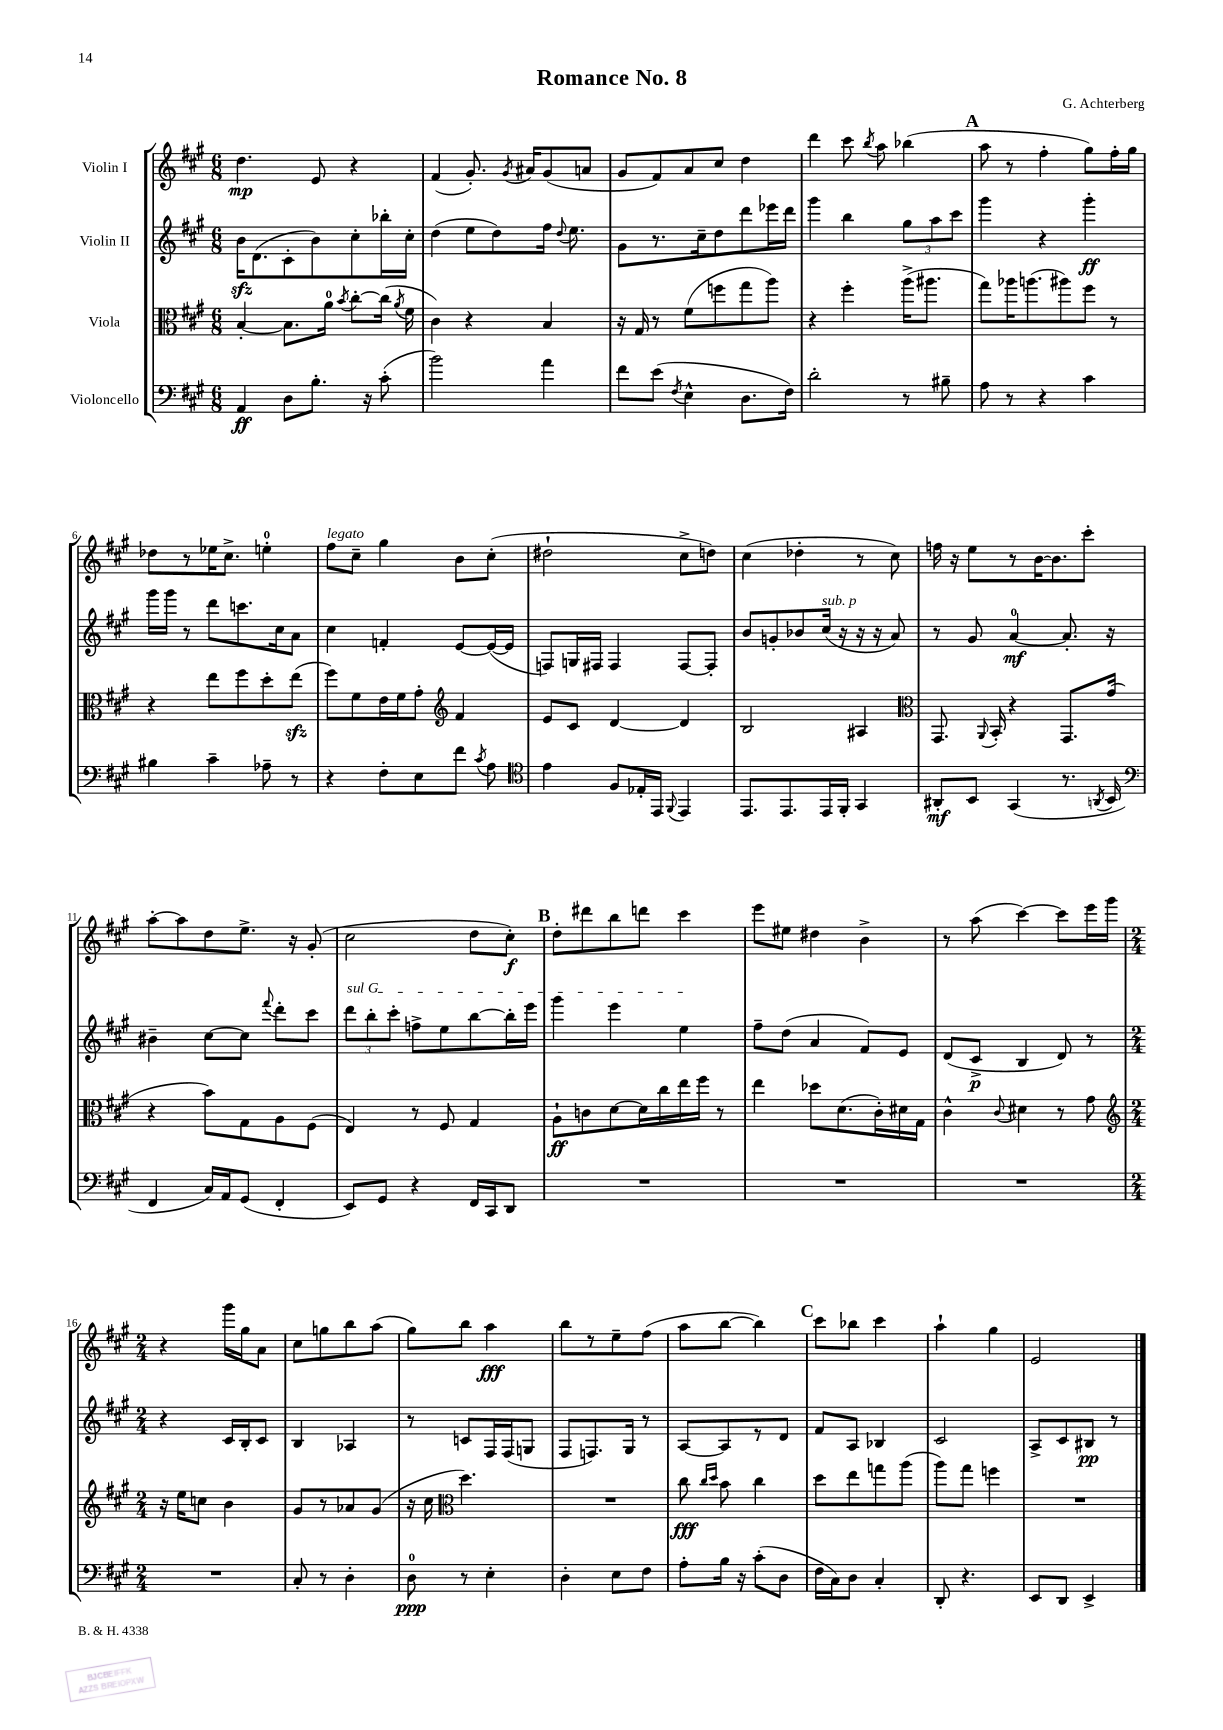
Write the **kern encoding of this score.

**kern	**dynam	**kern	**dynam	**kern	**dynam	**kern	**dynam
*part4	*part4	*part3	*part3	*part2	*part2	*part1	*part1
*staff4	*staff4	*staff3	*staff3	*staff2	*staff2	*staff1	*staff1
*I"Violoncello	*	*I"Viola	*	*I"Violin II	*	*I"Violin I	*
*clefF4	*	*clefC3	*	*clefG2	*	*clefG2	*
*k[f#c#g#]	*	*k[f#c#g#]	*	*k[f#c#g#]	*	*k[f#c#g#]	*
*M6/8	*	*M6/8	*	*M6/8	*	*M6/8	*
=1	=1	=1	=1	=1	=1	=1	=1
4AA/	ff	[4B'/	.	16bzz\KL	.	4.dd\	mp
.	.	.	.	(8.d\	.	.	.
8D\L	.	8.B\L]	.	8c#'\	.	.	.
8.B'\J	.	.	.	8b\)	.	8e/	.
.	.	16a\Jk	.	.	.	.	.
.	.	8qb/	.	.	.	.	.
.	.	[8cc#'\L	.	8cc#'\	.	4r	.
16r	.	.	.	.	.	.	.
(8c#'\	.	(16cc#\Jk]	.	16bb-X'\L	.	.	.
.	.	8qa/	.	.	.	.	.
.	.	16f#\	.	16cc#'\JJ	.	.	.
=2	=2	=2	=2	=2	=2	=2	=2
2b\)	.	4c#\)	.	(4dd\	.	(4f#/	.
.	.	4r	.	8ee\L	.	8.g#'/)	.
.	.	.	.	8dd\)	.	.	.
.	.	.	.	.	.	8qg#/	.
.	.	.	.	.	.	16a#X/KL	.
4a\	.	4B/	.	16ff#\Jk	.	(8g#/	.
.	.	.	.	8qqdd/	.	.	.
.	.	.	.	8.ee\	.	.	.
.	.	.	.	.	.	8an/J	.
=3	=3	=3	=3	=3	=3	=3	=3
8f#\L	.	16r	.	8g#\L	.	8g#/L	.
.	.	16G#/	.	.	.	.	.
(8e\J	.	8r	.	8.r	.	8f#/)	.
8qF#/	.	.	.	.	.	.	.
4E^^\	.	(8f#\L	.	.	.	8a/	.
.	.	.	.	16cc#~\k	.	.	.
.	.	8ffn\	.	8dd\	.	8cc#/J	.
8.D\L	.	8gg#\	.	8ddd\	.	4dd\	.
.	.	8aa\J)	.	16eee-X\L	.	.	.
16F#\Jk)	.	.	.	16ddd\JJ	.	.	.
=4	=4	=4	=4	=4	=4	=4	=4
2d'\	.	4r	.	4ggg#\	.	4ddd\	.
.	.	4ff#'\	.	4bb\	.	8ccc#\	.
.	.	.	.	.	.	8qbb/	.
.	.	.	.	.	.	8aa\	.
8r	.	(16aa^\KL	.	12gg#\L	.	(4bb-X\	.
.	.	8.aa#X\J	.	.	.	.	.
.	.	.	.	12aa\	.	.	.
8B#X~\	.	.	.	.	.	.	.
.	.	.	.	12ccc#\J	.	.	.
!!LO:REH:place=s1:t=A
=5	=5	=5	=5	=5	=5	=5	=5
8A\	.	8gg#\L)	.	4ggg#\	.	8aa\	.
8r	.	16aa-X\K	.	.	.	8r	.
.	.	(8.aan\	.	.	.	.	.
4r	.	.	.	4r	.	4ff#'\	.
.	.	8aa#X\)	.	.	.	.	.
4c#\	.	8ff#\J	.	4ggg#'\	ff	8gg#\L)	.
.	.	8r	.	.	.	16ff#'\L	.
.	.	.	.	.	.	16gg#\JJ	.
!!LO:LB:g=z
=6	=6	=6	=6	=6	=6	=6	=6
4B#X\	.	4r	.	16ggg#\LL	.	8dd-X\L	.
.	.	.	.	16ggg#\JJ	.	.	.
.	.	.	.	8r	.	8r	.
4c#~\	.	8ee\L	.	8ddd\L	.	16ee-X\K	.
.	.	.	.	.	.	8.cc#^\J	.
.	.	8ff#\	.	8.cccn\	.	.	.
8A-X~\	.	8dd'\	.	.	.	4een'\	.
.	.	.	.	16cc#\k	.	.	.
8r	.	(8eezz\J	.	8a\J	.	.	.
=7	=7	=7	=7	=7	=7	=7	=7
!	!	!	!	!	!	!LO:TX:a:i:t=legato	!
4r	.	8ff#\L)	.	4cc#\	.	8ff#\L	.
.	.	8f#\	.	.	.	8cc#~\J	.
8F#'\L	.	16e\L	.	4fn'/	.	4gg#\	.
.	.	16f#\J	.	.	.	.	.
8E\	.	8g#'\J	.	.	.	.	.
*	*	*clefG2	*	*	*	*	*
8f#\J	.	4f#/	.	[8e/L	.	8b\L	.
8qc#/	.	.	.	.	.	.	.
8A\	.	.	.	(16e/L_	.	(8cc#'\J	.
.	.	.	.	16e/JJ]	.	.	.
=8	=8	=8	=8	=8	=8	=8	=8
*clefC4	*	*	*	*	*	*	*
4e\	.	8e/L	.	8Fn/L)	.	2dd#X`\	.
.	.	8c#/J	.	16Gn/L	.	.	.
.	.	.	.	16F#X/JJ	.	.	.
8F#/L	.	[4d/	.	4F#/	.	.	.
16E-X'/L	.	.	.	.	.	.	.
16EE/JJ	.	.	.	.	.	.	.
8qqFF#/	.	.	.	.	.	.	.
4EE/	.	4d/]	.	[8F#/L	.	8cc#^\L	.
.	.	.	.	8F#'/J]	.	8ddn\J)	.
=9	=9	=9	=9	=9	=9	=9	=9
8.EE/L	.	2B/	.	8b/L	.	(4cc#\	.
.	.	.	.	8gn'/	.	.	.
8.EE/	.	.	.	.	.	.	.
.	.	.	.	8b-X/	.	4dd-X'\	.
!	!	!	!	!LO:TX:a:i:t=sub. p	!	!	!
16EE/L	.	.	.	(16cc#/Jk	.	.	.
16FF#'/JJ	.	.	.	16r	.	.	.
4GG#/	.	4A#X/	.	16r	.	8r	.
.	.	.	.	16r	.	.	.
.	.	.	.	8a/)	.	8cc#\)	.
=10	=10	=10	=10	=10	=10	=10	=10
*	*	*clefC3	*	*	*	*	*
8AA#X'/L	mf	8.GG#/	.	8r	.	16ffn\	.
.	.	.	.	.	.	16r	.
8BB/J	.	.	.	8g#/	.	8ee\L	.
.	.	8qqAA/	.	.	.	.	.
.	.	16BB'/	.	.	.	.	.
(4GG#/	.	4r	.	[4a/	mf	8r	.
.	.	.	.	.	.	[16b\K	.
.	.	.	.	.	.	8.b\]	.
8.r	.	8.GG#/L	.	8.a'/]	.	.	.
.	.	.	.	.	.	8ccc#'\J	.
8qAAn/	.	.	.	.	.	.	.
16BB/	.	(16g#/Jk	.	16r	.	.	.
!!LO:LB:g=z
=11	=11	=11	=11	=11	=11	=11	=11
*clefF4	*	*	*	*	*	*	*
4FF#/	.	4r	.	4b#X~\	.	[8aa'\L	.
.	.	.	.	.	.	8aa\]	.
16C#/LL)	.	8b\L)	.	[8cc#\L	.	8dd\	.
16AA/J	.	.	.	.	.	.	.
(8GG#/J	.	8G#\	.	8cc#\J]	.	8.ee^\J	.
.	.	.	.	8qqfff#/	.	.	.
4FF#'/	.	8A\	.	8ddd'\L	.	.	.
.	.	.	.	.	.	16r	.
.	.	(8F#\J	.	8ccc#\J	.	(8g#'/	.
=12	=12	=12	=12	=12	=12	=12	=12
!	!	!	!	!LO:TX:a:i:t=sul G	!	!	!
8EE/L)	.	4E/)	.	12ddd\L	.	2cc#\	.
.	.	.	.	12bb'\	.	.	.
8GG#/J	.	.	.	.	.	.	.
.	.	.	.	12ccc#'\J	.	.	.
4r	.	8r	.	8ffn^\L	.	.	.
.	.	8F#/	.	8ee\	.	.	.
16FF#/LL	.	4G#/	.	[8bb\	.	8dd\L	.
16CC#/J	.	.	.	.	.	.	.
8DD/J	.	.	.	16bb'\L]	.	8cc#'\J)	f
.	.	.	.	16eee\JJ	.	.	.
!!LO:REH:place=s1:t=B
=13	=13	=13	=13	=13	=13	=13	=13
2.r	.	8A`\L	ff	4ggg#\	.	8dd'\L	.
.	.	8cn\	.	.	.	8ddd#X\	.
.	.	[8d\	.	4eee\	.	8bb\	.
.	.	16d\L]	.	.	.	8dddn\J	.
.	.	16cc#\	.	.	.	.	.
.	.	16ee\	.	4ee\	.	4ccc#\	.
.	.	16ff#\JJ	.	.	.	.	.
.	.	8r	.	.	.	.	.
=14	=14	=14	=14	=14	=14	=14	=14
2.r	.	4ee\	.	8ff#~\L	.	8eee\L	.
.	.	.	.	(8dd\J	.	8ee#X\J	.
.	.	8dd-X\L	.	4a/	.	4dd#X\	.
.	.	(8.d\	.	.	.	.	.
.	.	.	.	8f#/L)	.	4b^\	.
.	.	16c#'\L)	.	.	.	.	.
.	.	16d#X\	.	8e/J	.	.	.
.	.	16G#\JJ	.	.	.	.	.
=15	=15	=15	=15	=15	=15	=15	=15
2.r	.	4c#^^\	.	(8d/L	.	8r	.
.	.	.	.	8c#^/J	p	(8aa\	.
.	.	8qqc#/	.	.	.	.	.
.	.	4d#X\	.	4B/	.	[4ccc#\)	.
.	.	8r	.	8d/)	.	8ccc#\L]	.
.	.	8g#\	.	8r	.	16eee\L	.
.	.	.	.	.	.	16ggg#\JJ	.
!!LO:LB:g=z
=16	=16	=16	=16	=16	=16	=16	=16
*	*	*clefG2	*	*	*	*	*
*M2/4	*	*M2/4	*	*M2/4	*	*M2/4	*
2r	.	16r	.	4r	.	4r	.
.	.	16ee\KL	.	.	.	.	.
.	.	8ccn\J	.	.	.	.	.
.	.	4b\	.	16c#/LL	.	16ggg#\LL	.
.	.	.	.	16B'/J	.	16gg#\J	.
.	.	.	.	8c#/J	.	8a\J	.
=17	=17	=17	=17	=17	=17	=17	=17
8C#'/	.	8g#/L	.	4B/	.	8cc#\L	.
8r	.	8r	.	.	.	8ggn\	.
4D'\	.	8a-X/	.	4A-X/	.	8bb\	.
.	.	(8g#/J	.	.	.	(8aa\J	.
=18	=18	=18	=18	=18	=18	=18	=18
8D\	ppp	16r	.	8r	.	8gg#\L)	.
.	.	16cc#\	.	.	.	.	.
*	*	*clefC3	*	*	*	*	*
8r	.	4.dd\)	.	8cn/L	.	8bb\J	.
4E'\	.	.	.	16F#/L	.	4aa\	fff
.	.	.	.	(16F#/J	.	.	.
.	.	.	.	8Gn/J	.	.	.
=19	=19	=19	=19	=19	=19	=19	=19
4D'\	.	2r	.	8F#/L	.	8bb\L	.
.	.	.	.	8.Fn/)	.	8r	.
8E\L	.	.	.	.	.	8ee~\	.
.	.	.	.	16G#/Jk	.	.	.
8F#\J	.	.	.	8r	.	(8ff#\J	.
=20	=20	=20	=20	=20	=20	=20	=20
8A'\L	.	8cc#\	fff	[8A/L	.	8aa\L	.
.	.	16qqcc#/LL	.	.	.	.	.
.	.	16qqdd/JJ	.	.	.	.	.
16B\Jk	.	8b\	.	8A/]	.	[8bb\J	.
16r	.	.	.	.	.	.	.
(8c#'\L	.	4cc#\	.	8r	.	4bb\])	.
8D\J	.	.	.	8d/J	.	.	.
!!LO:REH:place=s1:t=C
=21	=21	=21	=21	=21	=21	=21	=21
16F#\LL	.	8dd\L	.	8f#/L	.	8ccc#\L	.
16C#\J)	.	.	.	.	.	.	.
8D\J	.	8ee\	.	8A/J	.	8bb-X\J	.
4C#'/	.	8ggn\	.	4B-X/	.	4ccc#\	.
.	.	(8aa\J	.	.	.	.	.
=22	=22	=22	=22	=22	=22	=22	=22
8DD'/	.	8aa\L)	.	2c#/	.	4aa`\	.
4.r	.	8gg#\J	.	.	.	.	.
.	.	4ffn\	.	.	.	4gg#\	.
=23	=23	=23	=23	=23	=23	=23	=23
8EE/L	.	2r	.	8A^/L	.	2e/	.
8DD/J	.	.	.	8c#/	.	.	.
4EE^/	.	.	.	8B#X/J	pp	.	.
.	.	.	.	8r	.	.	.
==	==	==	==	==	==	==	==
*-	*-	*-	*-	*-	*-	*-	*-
